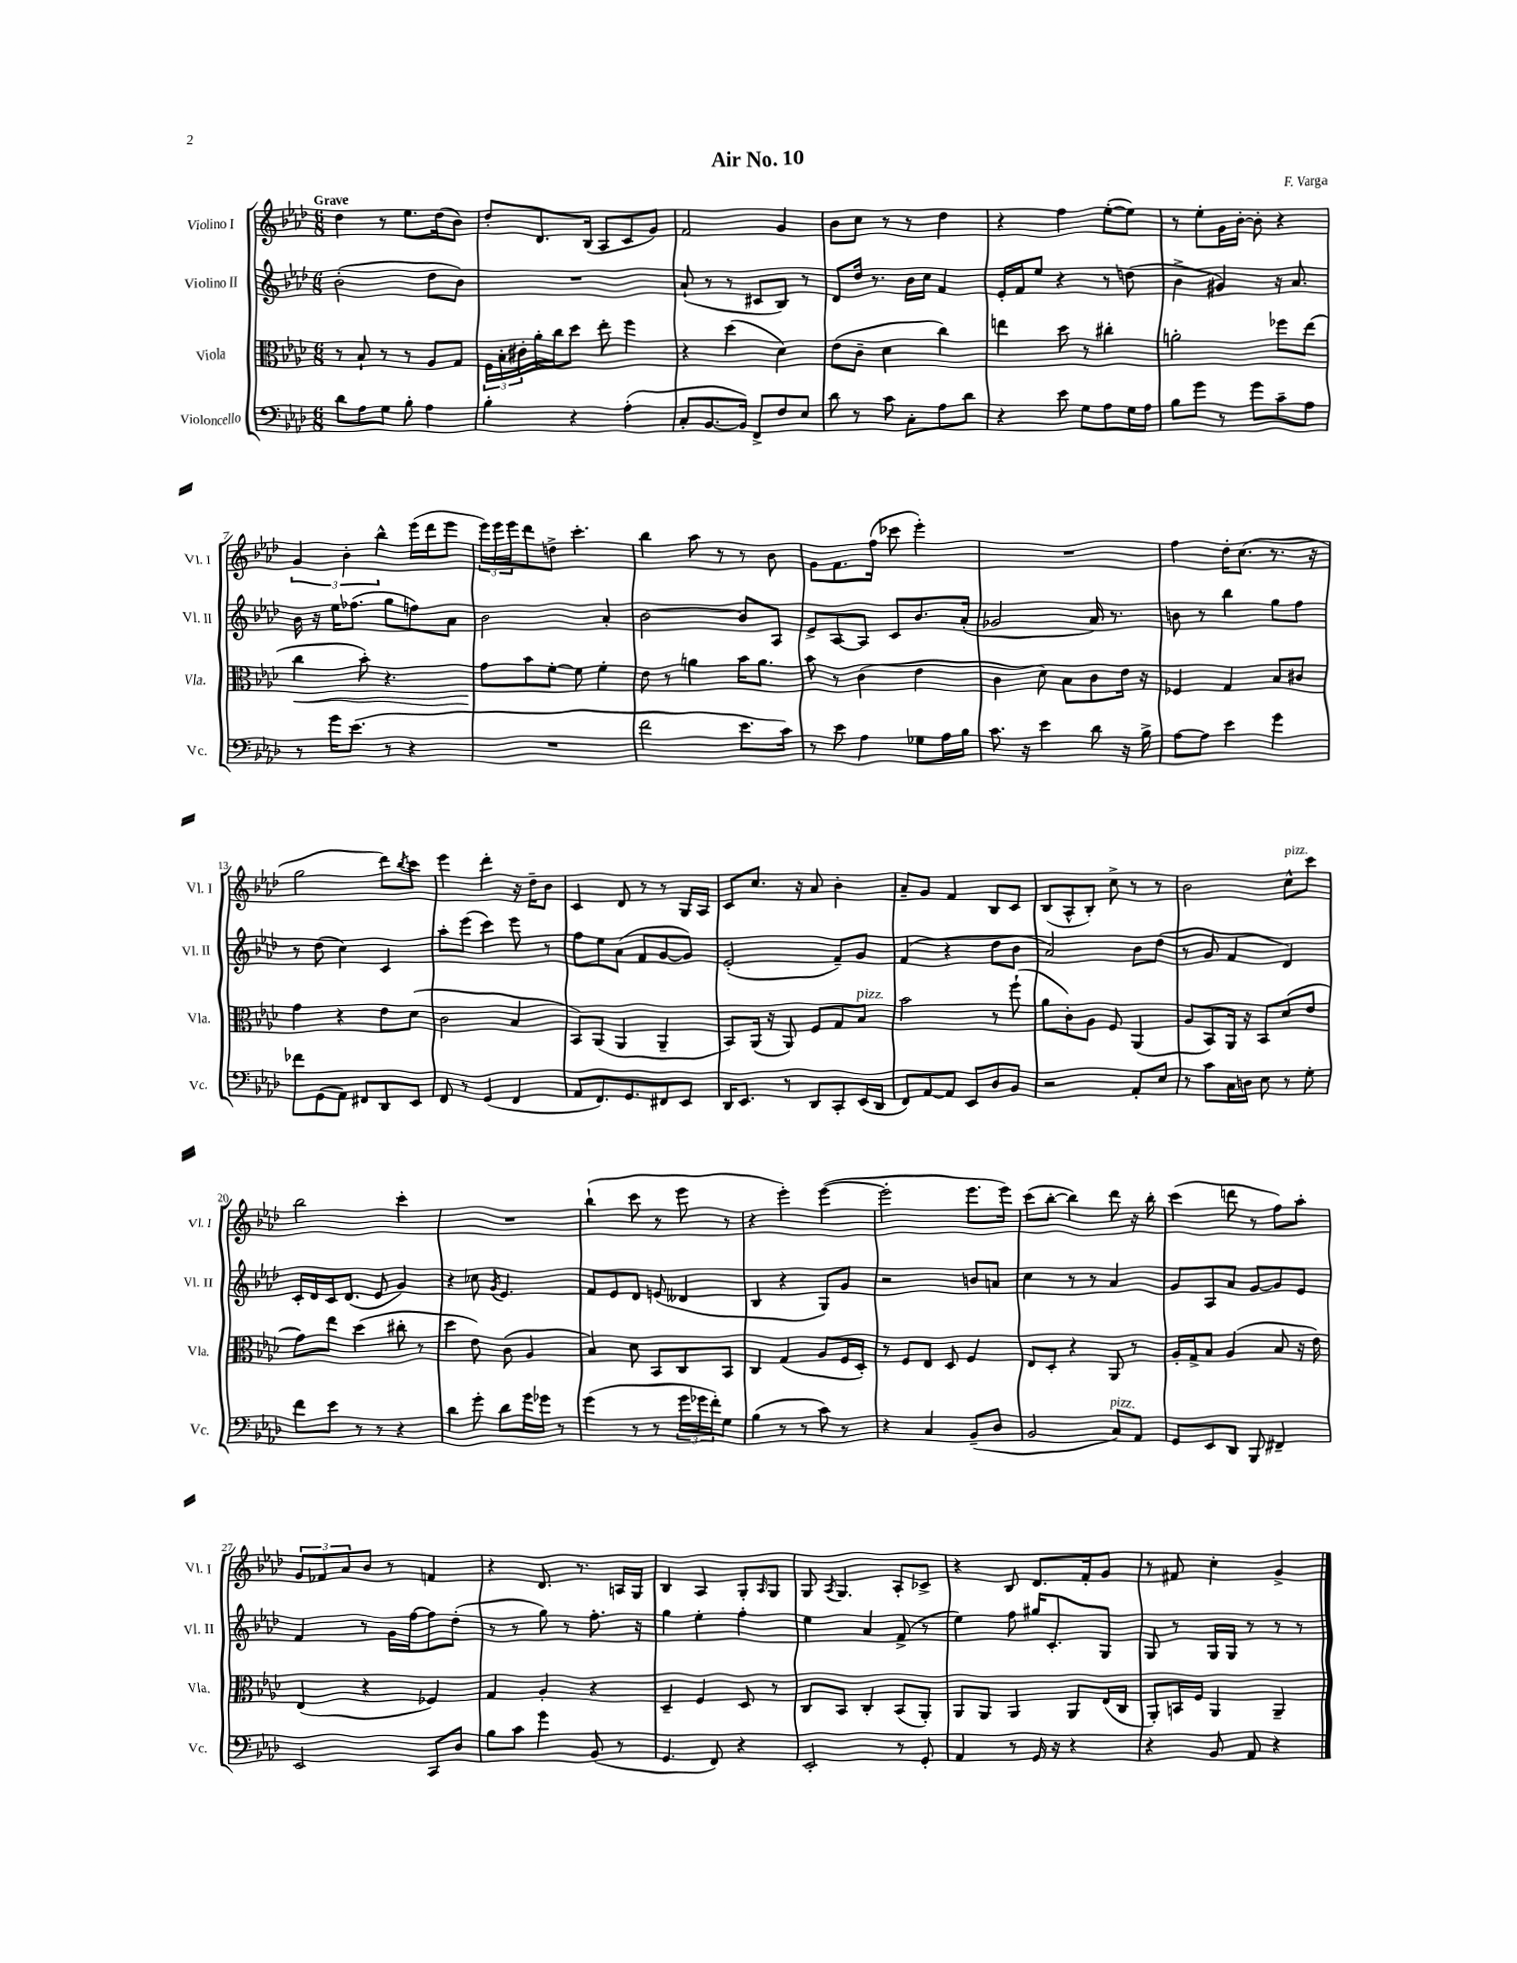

**kern	**kern	**kern	**kern
*staff4	*staff3	*staff2	*staff1
*clefF4	*clefC3	*clefG2	*clefG2
*k[b-e-a-d-]	*k[b-e-a-d-]	*k[b-e-a-d-]	*k[b-e-a-d-]
*M6/8	*M6/8	*M6/8	*M6/8
8d-	8r	(2b-'	4dd-
8A-	8B-`	.	.
8G	8r	.	8r
8B-'	8r	.	8.ee-
4A-	8A-	8dd-	.
.	.	.	(16dd-
.	8G	8b-)	8b-)
=	=	=	=
4B-'	24F	2.r	8dd-'
.	24B-'	.	.
.	24c#'	.	.
.	16a-'	.	8.d-
.	16cc	.	.
4r	8dd-	.	.
.	.	.	(16B-
.	8ee-'	.	8A-
(4A-'	4ff	.	8c
.	.	.	8g)
=	=	=	=
8C'	4r	(8a-`	2f
[8.BB-	.	8r	.
.	(4dd-	8r	.
16BB-])	.	.	.
8FF^	.	8c#	.
8F	4d-)	8B-)	4g
8E-	.	8r	.
=	=	=	=
8d-	(8e-	8d-	8b-
8r	8c~	16dd-	8cc
.	.	8.r	.
8c	4d-	.	8r
8C'	.	16b-	8r
.	.	16cc	.
8A-	4cc)	4f	4dd-
8d-	.	.	.
=	=	=	=
4r	4ee	16e-'	4r
.	.	16f	.
.	.	8ee-	.
8e-	8dd-	4r	4ff
8G	8r	.	.
8A-	4cc#'	8r	([8ee-'
16G	.	(8dd	8ee-])
16A-	.	.	.
=	=	=	=
8B-	2a'	4b-^	8r
8g	.	.	8ee-'
8r	.	4g#)	16g
.	.	.	[16b-'
8g	.	.	8b-']
8c~	8ff-	16r	4r
.	.	8.a-	.
8A-	(8ee-	.	.
=	=	=	=
8r	4cc	16b-	6g
.	.	16r	.
16g	.	16ee-	.
.	.	.	6b-'
(8.e-	.	(8.ff-	.
.	8b-')	.	.
.	.	.	6bb-^^
8r	4.r	8gg	.
4r	.	8ff)	(16eee-
.	.	.	16ddd-
.	.	8a-	8eee-
=	=	=	=
2.r	8g	2b-	24eee-)
.	.	.	24eee-
.	.	.	24eee-
.	8b-	.	8ddd-
.	[8f'	.	8dd^
.	8f]	.	4.ccc'
.	4f'	4a-'	.
=	=	=	=
2f	8e-	[2b-	4bb-
.	8r	.	.
.	4a	.	8aa-
.	.	.	8r
8.e-	16b-	8b-]	8r
.	8.a	.	.
.	.	8A-	8b-
16c)	.	.	.
=	=	=	=
8r	8b-	8e-^	8g
8e-	8r	[8A-	8.f
4A-	(4c	8A-]	.
.	.	.	(16ff
.	.	8c	8ccc-
8G-	4e-	8.b-	4eee-')
16A-	.	.	.
16B-	.	(16a-'	.
=	=	=	=
8.c	4c	2g-	2.r
16r	.	.	.
4e-	8d-)	.	.
.	8B-	.	.
8d-	8c	16a-)	.
.	.	8.r	.
16r	16e-	.	.
16B-^	16r	.	.
=	=	=	=
[8A-	4F-	8b	4ff
8A-]	.	8r	.
4e-	4G	4bb-	16dd-'
.	.	.	(8.cc
4g	8B-	8gg	8.r
.	8c#	8ff	.
.	.	.	16r
=	=	=	=
8f-	4g	8r	2gg
(8GG	.	(8dd-	.
8AA-)	4r	4cc)	.
8FF#	.	.	.
8DD-	8e-	4c	8ddd-)
.	.	.	8qbb-
8EE-	(8d-	.	8ccc
=	=	=	=
8FF	2c	8aa-'	4eee-
8r	.	(8eee-	.
(4GG	.	4ccc)	4ddd-'
4FF	4B-	8eee-	16r
.	.	.	16dd-~
.	.	8r	8b-
=	=	=	=
8AA-	8BB-)	8ff	4c
8.FF)	(8AA-	8ee-	.
.	4AA-	(8a-	8d-
8.GG	.	.	.
.	.	8f	8r
8FF#	4AA-~	[8g	8r
8EE-	.	8g])	16G
.	.	.	16A-
=	=	=	=
16DD-	8BB-)	(2e-'	8c
8.EE-	.	.	.
.	(16AA-	.	8.cc
.	16r	.	.
8r	8AA-)	.	.
.	.	.	16r
8DD-	8F	.	8a-
8CC'	8G	8f~)	4b-'
(16EE-	8B-	8g	.
16DD-	.	.	.
=	=	=	=
8FF)	2b-	(4f	8a-~
[8AA-	.	.	8g
8AA-]	.	4r	4f
8EE-	.	.	.
8D-	8r	8dd-	8B-
8BB-	(8ff`	8b-	8c
=	=	=	=
2r	8a-	2a-)	(8B-
.	8c')	.	8A-^^
.	8A-	.	8B-')
.	8F	.	8cc^
8AA-'	(4AA-	8b-	8r
8E-	.	(8dd-	8r
=	=	=	=
8r	8A-	8r	2b-
8c	8BB-)	8g	.
16C	16AA-	4f	.
16D	16r	.	.
8E-	8BB-	.	.
8r	(8d-	4d-)	8cc^^
8G'	8e-	.	8ccc
=	=	=	=
8f	8g)	16c'	2bb-
.	.	16d-	.
8e-	8ee-	16c	.
.	.	(8.d-	.
8r	(4dd-	.	.
8r	.	8e-	.
4r	8cc#'	4g)	4ccc'
.	8r	.	.
=	=	=	=
4d-	4dd-	4r	2.r
8g'	8e-)	8cc-	.
.	.	8qg	.
8d-	(8c	4.e-	.
16g	4A-	.	.
16g-	.	.	.
8r	.	.	.
=	=	=	=
(4g	4B-)	8f	(4bb-`
.	.	8e-	.
8r	8d-	8d-	8ccc
8r	8BB-	(8e	8r
24g	8C	4d--	8eee-
24g-	.	.	.
24f')	.	.	.
8G	8BB-	.	8r
=	=	=	=
(4B-	4C	4B-	4r
8r	(4G	4r	4eee-')
8r	.	.	.
8c)	8A-	8G)	([4eee-
8r	16F	8g	.
.	16D-')	.	.
=	=	=	=
4r	8r	2r	2eee-']
.	8F	.	.
4C	8E-	.	.
.	8D-	.	.
(8BB-~	4F	8b	8.eee-
8D-	.	8a	.
.	.	.	16eee-)
=	=	=	=
2BB-	8E-	4cc	(8ccc
.	8D-'	.	[8bb-'
.	4r	8r	4bb-])
.	.	8r	.
8C)	8AA-	4a-	8ddd-
8AA-	8r	.	16r
.	.	.	16bb-'
=	=	=	=
8GG	16A-'	8g	(4ccc
.	16G^	.	.
8EE-	8B-	8A-	.
8DD-	(4A-	8a-	8ddd
8BBB-	.	[8g	8r
4FF#~	8B-	8g]	8ff)
.	16r	8e-	8aa-'
.	16e-)	.	.
=	=	=	=
2EE-	(4E-	4f	12g
.	.	.	12f-
.	.	.	12a-
.	4r	8r	8b-
.	.	16g	8r
.	.	[16ff	.
8CC	4F-)	8ff]	4f
8D-	.	(8dd-'	.
=	=	=	=
8B-	4G	8r	4r
8c	.	8r	.
4g	4A-'	8gg)	8.d-
.	.	8r	.
.	.	.	8.r
(8BB-	4r	8.ff'	.
8r	.	.	16A
.	.	16r	16G
=	=	=	=
4.GG	4D-~	4gg	4B-
.	4F	4ee-'	4A-
8FF)	.	.	.
4r	8D-	4ff'	8G'
.	.	.	16qqA-
.	8r	.	8G
=	=	=	=
2EE-'	8C	4ee-	8G
.	.	.	8qA-
.	8BB-	.	4.G
.	4C'	4a-	.
8r	(8BB-	(8f^	8A-'
8GG'	8AA-')	8r	8c-^
=	=	=	=
4AA-	8AA-	4ee-)	4r
.	8AA-	.	.
8r	4AA-	8ff	8B-
16GG	.	16gg#	8.d-
16r	.	8.c'	.
4r	8AA-	.	.
.	.	.	16f'
.	(16E-	8G	8g
.	16C	.	.
=	=	=	=
4r	8AA-')	8G	8r
.	16BB	8r	8f#
.	16F	.	.
8BB-	4AA-	16G	4cc'
.	.	16G	.
8AA-	.	8r	.
4r	4AA-~	8r	4g^
.	.	8r	.
==	==	==	==
*-	*-	*-	*-
